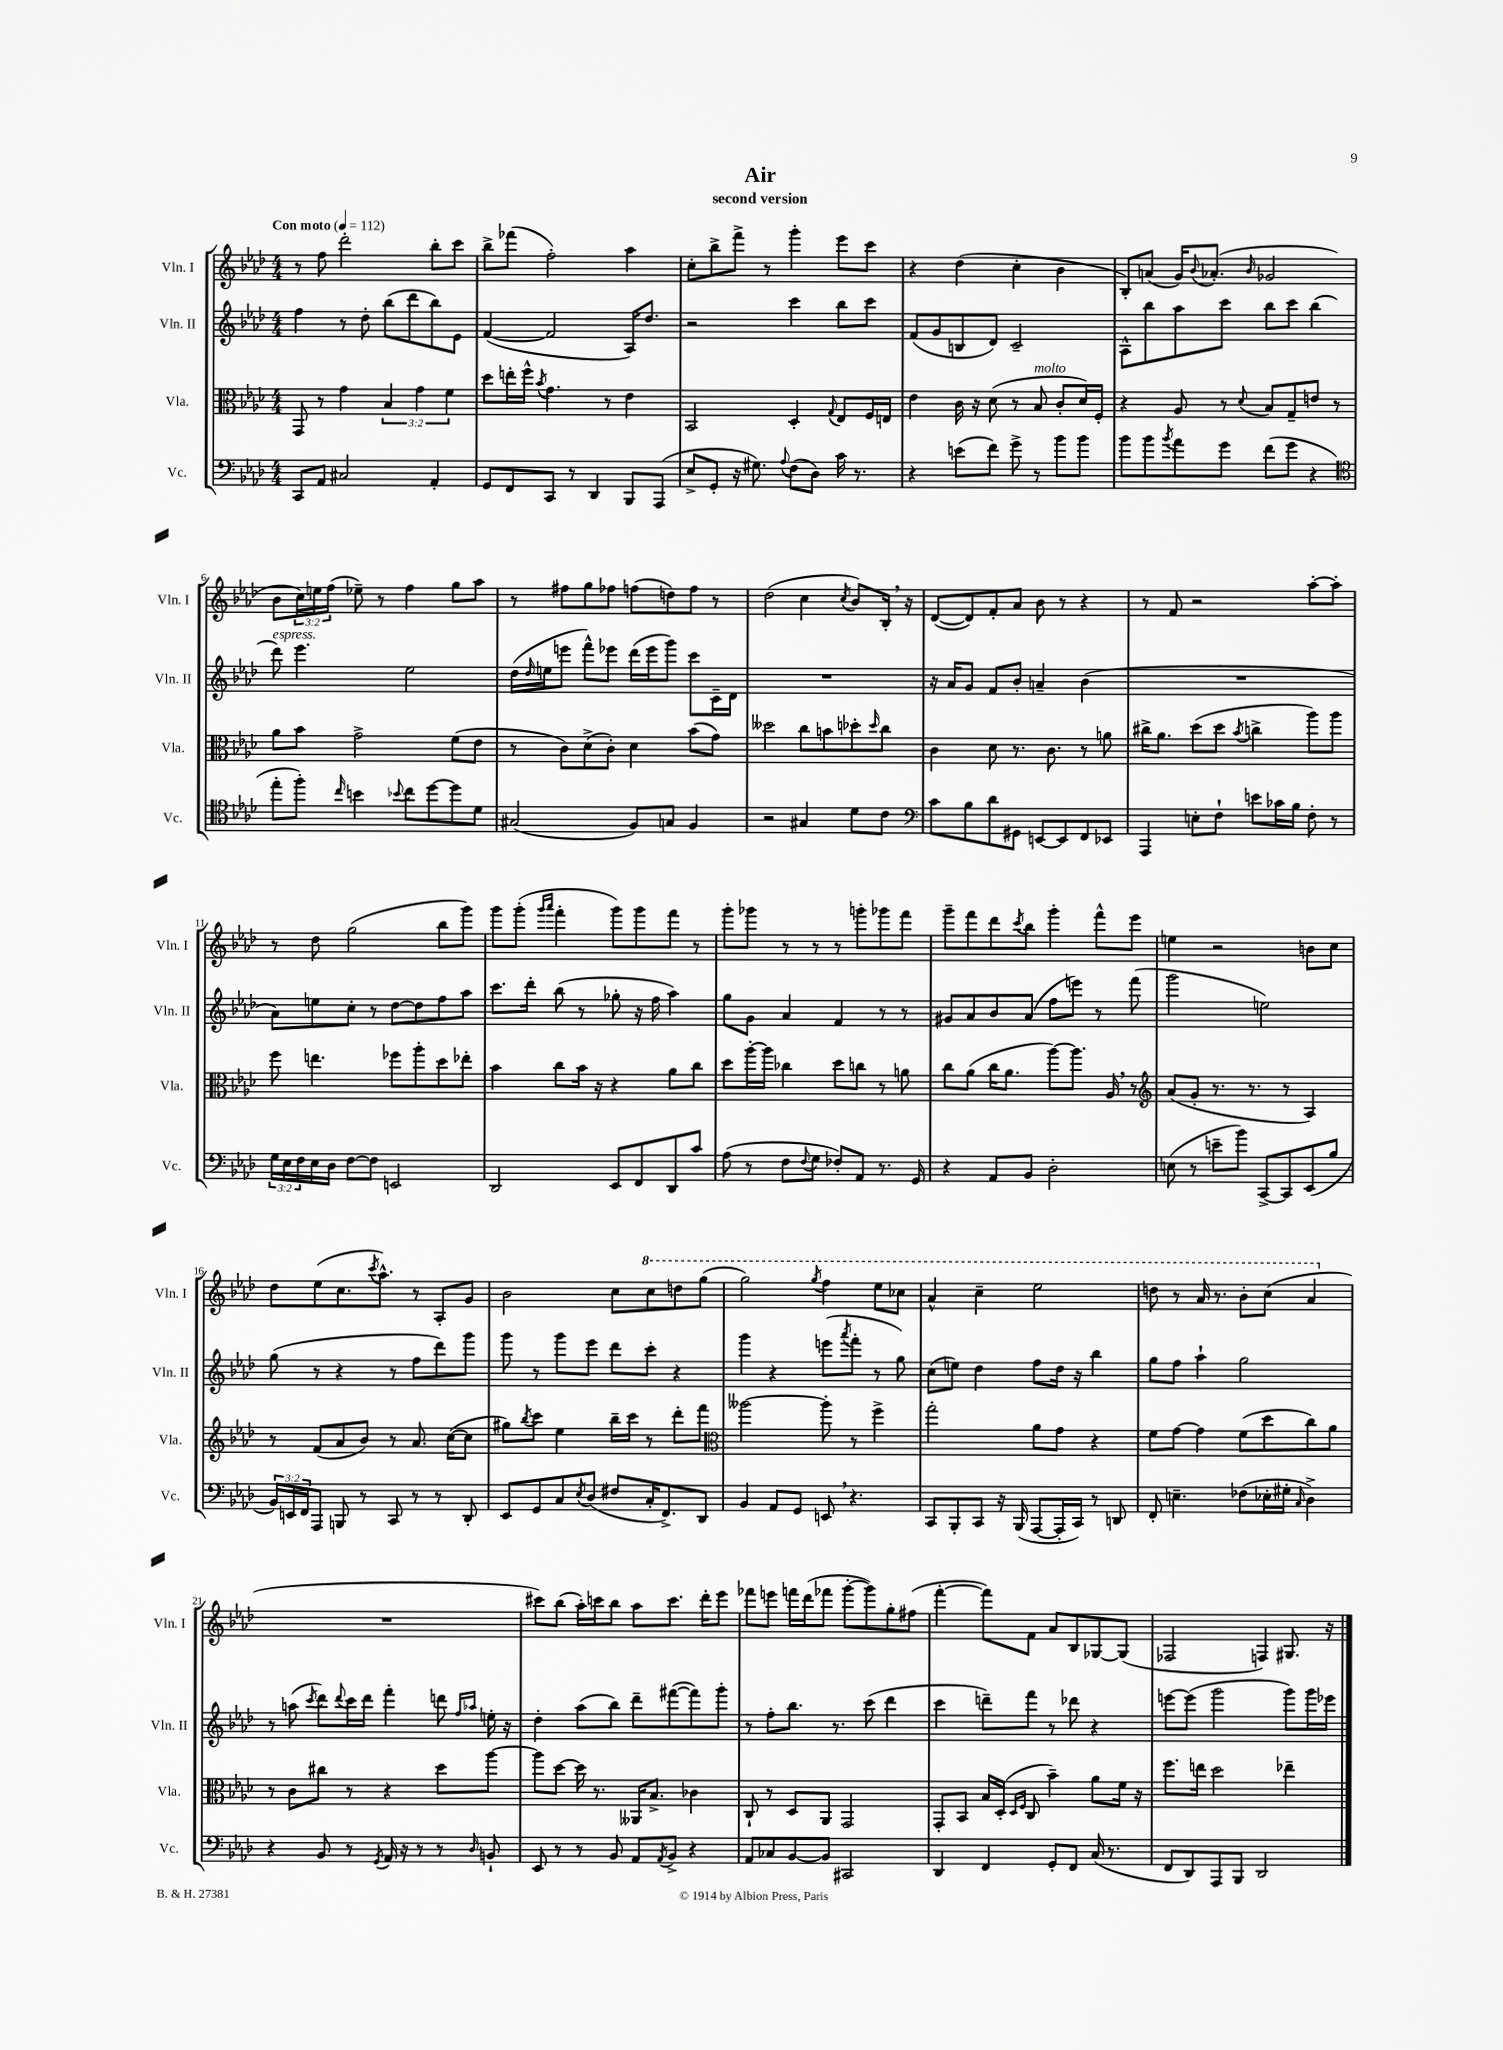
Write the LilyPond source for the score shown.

\header { title = "Air" subtitle = "second version" }
<<
\new StaffGroup <<
\new Staff = "s0" \with { instrumentName = "Vln. I" shortInstrumentName = "Vln. I" } {
    \clef treble \key aes \major \numericTimeSignature \time 4/4 \override Staff.TupletNumber.text = #tuplet-number::calc-fraction-text \tempo "Con moto" 4 = 112
    r8 f''8 des'''2-. bes''8-. c'''8 |
    bes''8-> fes'''8( f''2-.) aes''4 |
    c''8-. bes''8-> f'''8-> r8 g'''4-. ees'''8 c'''8 |
    r4 des''4( c''4-. bes'4 |
    bes8-.) a'8( g'16) \appoggiatura { bes'8 } aes'8.-.( \grace { bes'16 } ges'2 |
    bes'8 \tuplet 3/2 { c''16) e''16 f''16( } ees''8--) r8 f''4 g''8 aes''8 |
    r8 fis''8 g''8 fes''8 f''8( d''8) f''8 r8 |
    des''2( c''4 \acciaccatura { c''8 } bes'8) bes16-. \breathe r16 |
    des'8~( des'8) f'8-. aes'8 bes'8 r8 r4 |
    r8 f'8 r2 aes''8~-. aes''8-. |
    r8 des''8 g''2( bes''8 g'''8) |
    g'''8 g'''8-.( \grace { g'''16 aes'''16 } f'''4-. g'''8) g'''8 f'''8 r8 |
    g'''8-. ges'''8 r8 r8 r8 g'''8-. ges'''8 f'''8 |
    g'''8-- f'''8 des'''8 \acciaccatura { c'''8 } bes''8 g'''4-. f'''8-^ ees'''8 |
    e''4 r2 b'8 c''8 |
    des''8 ees''8( c''8. \acciaccatura { c'''8 } aes''8.-^) r8 aes8-. g'8 |
    bes'2 c''8 \ottava #1 c'''8 d'''8 g'''8( |
    g'''2) \acciaccatura { g'''8 } f'''4 ees'''8 ces'''8 |
    aes''4-^ c'''4-- ees'''2 |
    d'''8 r8 aes''16 r8. bes''8-. c'''8( aes''4 \ottava #0 |
    R1 |
    cis'''8) bes''8( aes''16-.) c'''16 bes''8 aes''8 c'''8. des'''16-. ees'''8 |
    fes'''8 e'''8 f'''16 des'''16( fes'''8 g'''8~-. g'''8) g''8-. fis''8( |
    f'''4~-. f'''8) f'8 aes'8 bes8 ges8~ ges8( |
    fes2 f4) gis8. r16 \bar "|." |
}
\new Staff = "s1" \with { instrumentName = "Vln. II" shortInstrumentName = "Vln. II" } {
    \clef treble \key aes \major \numericTimeSignature \time 4/4
    f''4 r8 des''8-. bes''8( des'''8 bes''8) ees'8 |
    f'4~( f'2 aes16) des''8. |
    r2 c'''4 bes''8 c'''8 |
    f'8( g'8 b8 des'8) c'2-- |
    aes8-^ bes''8 aes''8 c'''8 bes''8 c'''8 bes''4( |
    des'''8^\markup { \italic "espress." }) ees'''4. ees''2 |
    des''16( \grace { des''16 } e''16 e'''8 f'''8-^) ees'''8 des'''16( ees'''16 g'''8) c'''8 c'16-- des'16 |
    R1 |
    r16 aes'16 g'8 f'8 bes'8-. a'4-- bes'4( |
    R1 |
    aes'8) e''8 c''8-. r8 des''8~ des''8 f''8 aes''8 |
    c'''8. des'''16-. bes''8( r8 ges''8-. r16 f''16 aes''4) |
    g''8 g'8 aes'4 f'4 r8 r8 |
    gis'8 aes'8 bes'8 aes'8( f''8 e'''8) r8 f'''8( |
    g'''2 e''2) |
    g''8( r8 r4 r8 f''8 des'''8) g'''8 |
    g'''8 r8 g'''8 ees'''8 des'''8 c'''8-. r4 |
    g'''4 r4 e'''8( \acciaccatura { aes'''8 } f'''8-. r8 g''8) |
    c''8( e''8) des''4 f''8 des''16 r16 bes''4 |
    g''8 f''8 aes''4-! g''2 |
    r8 a''8( \acciaccatura { c'''8 } des'''8) \appoggiatura { des'''8 } c'''16 des'''16 f'''4-. d'''8 \grace { f''16 aes''16 } e''16-. r16 |
    des''4-. aes''8( bes''8) des'''8-- fis'''8~( fis'''8) g'''8-. |
    r8 f''8-. bes''8. r8. c'''8( des'''4 |
    c'''4 d'''8--) f'''8 r8 des'''8 r4 |
    e'''8~ e'''8( g'''2 g'''8) g'''16 ees'''16 \bar "|." |
}
\new Staff = "s2" \with { instrumentName = "Vla." shortInstrumentName = "Vla." } {
    \clef alto \key aes \major \numericTimeSignature \time 4/4 \override Staff.TupletNumber.text = #tuplet-number::calc-fraction-text
    g,8 r8 g'4 \tuplet 3/2 { bes4 g'4 f'4 } |
    des''8 e''16-. f''16-^ \acciaccatura { bes'8 } g'4. r8 ees'4 |
    bes,2 des4-. \appoggiatura { g8 } ees8 f16 e16 |
    ees'4 c'16 r16 des'8( r8 bes8^\markup { \italic "molto" } c'8-. des'16) f16-. |
    r4 aes8 r8 \appoggiatura { des'8 } bes8 g8-- e'8 r8 |
    aes'8 bes'8 g'2-> f'8( ees'8 |
    r8 c'8) des'8->( c'8-.) des'4 bes'8( g'8) |
    deses''2 c''8 b'8 des''8-. \grace { des''16 } c''8 |
    c'4 des'8 r8. c'8. r8 a'8 |
    cis''16-> aes'8. des''8( des''8 \acciaccatura { bes'8 } c''4-> aes''8) aes''8 |
    f''8 e''4. fes''8 aes''8-. des''8 ees''8-. |
    bes'4 c''8 bes'16 r16 r4 aes'8 c''8 |
    des''8 aes''16~-. aes''16 ces''4 des''8 c''8 r8 a'8 |
    c''8 aes'8( c''16 aes'8. aes''8~) aes''8. aes16 \breathe r8 |
    \clef treble aes'8( g'8-. r8. r8. r8 aes4) |
    r8 f'8( aes'8 bes'8) r8 aes'8. c''16~( c''8 |
    gis''8) \acciaccatura { bes''8 } c'''8 ees''4 bes''16-- c'''16 r8 des'''8-. f'''8 |
    \clef alto aeses''2~ aeses''8-. r8 f''4-> |
    g''2-. aes'8 g'8 r4 |
    f'8 g'8~ g'4 f'8( des''8 c''8) aes'8 |
    r8 c'8 cis''8 r8 r4 des''8 aes''8~ |
    aes''8 des''8~ des''16 r8. aeses,16 bes8.-> ces'4 |
    c8-! r8 des8 aes,8 g,2 |
    g,8-. bes,8 bes16 des16-.( \grace { des16 f16 } c8 bes'4--) aes'8 f'16 r16 |
    f''8. e''16 des''2 ees''4-- \bar "|." |
}
\new Staff = "s3" \with { instrumentName = "Vc." shortInstrumentName = "Vc." } {
    \clef bass \key aes \major \numericTimeSignature \time 4/4 \override Staff.TupletNumber.text = #tuplet-number::calc-fraction-text
    c,8 aes,8 cis2 aes,4-. |
    g,8 f,8 c,8 r8 des,4 bes,,8 aes,,8( |
    ees8-> g,8-. r16 gis8.) \appoggiatura { aes8 } f8( des8) c'16 r8. |
    r4 e'8( f'8) g'8-> r8 bes'8 bes'8 |
    bes'8 bes'8 \acciaccatura { bes'8 } aes'8 g'8 f'8( g'8 r4 |
    \clef tenor ees''8-. f''8-.) \grace { c''16 } b'4 \appoggiatura { bes'8 } c''8 des''8~ des''8 des'8 |
    gis2( f8) g8 f4 |
    r2 gis4 des'8 c'8 |
    \clef bass c'8 bes8 des'8 gis,8 e,8~ e,8 f,8 ees,8 |
    aes,,4 e8-. f8-! e'8 ces'16 bes16 f8-. r8 |
    \tuplet 3/2 { g16 ees16 f16 } ees16 des16 f8~ f8 e,2 |
    des,2 ees,8 f,8 des,8 c'8 |
    aes8( r8 f8 \appoggiatura { f8 } g8 fes8-.) aes,8 r8. g,16 |
    r4 aes,8 bes,8 des2-. |
    e8( r8 e'8-- bes'8) c,8~-> c,8 ees,8( bes8 |
    \tuplet 3/2 { bes,16) e,16 f,16 } aes,,8 b,,8 r8 c,8 r8 r8 des,8-. |
    ees,8 g,8 c8 \acciaccatura { ees8 } des8( fis8 c16-. f,8.->) des,8 |
    bes,4 aes,8 g,8 e,8 \breathe r4. |
    c,8 bes,,8-. c,8 r16 bes,,16( aes,,8~ aes,,16-. c,16) r8 d,8 |
    f,8-. e4.-- fes8( ees16-. gis16-. \grace { c16 } des4->) |
    r4 bes,8 r8 \acciaccatura { g,8 } aes,16 r16 r8 r8 \grace { des16 } b,8-! |
    ees,8 r8 r8 bes,8 aes,8 \acciaccatura { aes,8 } bes,8-> r4 |
    aes,8 ces8 bes,8~ bes,8 cis,2 |
    des,4 f,4 g,8-. f,8 c16( r8. |
    f,8 des,8) aes,,8 bes,,8 des,2 \bar "|." |
}
>>
>>
